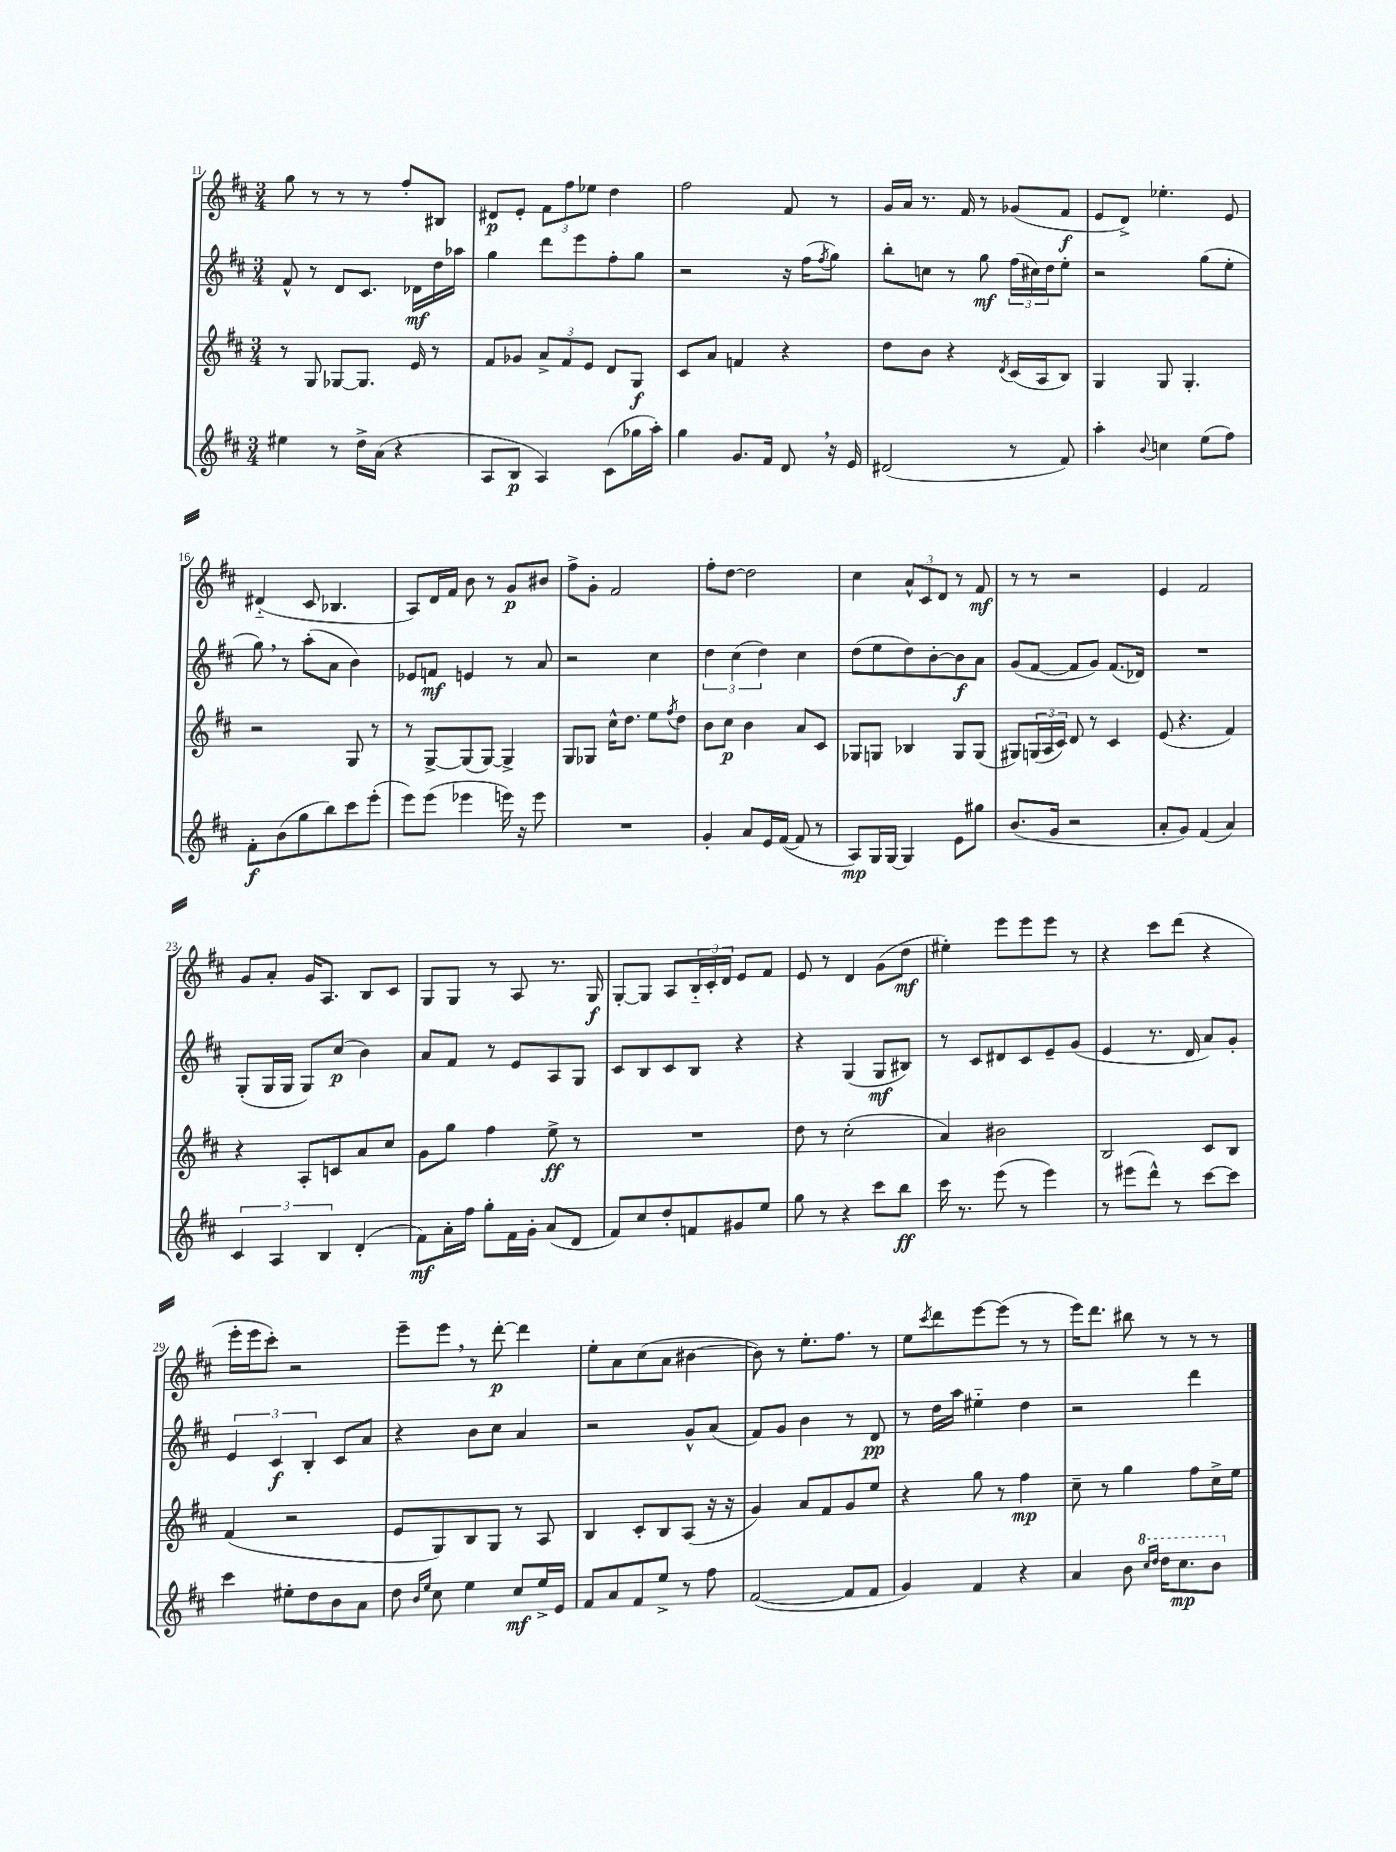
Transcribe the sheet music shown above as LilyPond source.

<<
\new StaffGroup <<
\new Staff = "s0" {
    \clef treble \key d \major \numericTimeSignature \time 3/4
    g''8 r8 r8 r8 fis''8-. bis8 |
    dis'8\p e'8-. \tuplet 3/2 { fis'8 fis''8 ees''8 } d''4 |
    fis''2 fis'8 r8 |
    g'16 a'16 r8. fis'16 r8 ges'8( fis'8\f |
    e'8 d'8->) ees''4.-. e'8 |
    dis'4-_( cis'8 bes4. |
    a8) d'16 fis'16 b'8 r8 g'8\p bis'8 |
    fis''8-> g'8-. fis'2 |
    fis''8-. d''8~ d''2 |
    cis''4 \tuplet 3/2 { a'8-^ cis'8 d'8 } r8 fis'8\mf |
    r8 r8 r2 |
    e'4 fis'2 |
    g'8 a'8-. g'16 a8. b8 cis'8 |
    g8 g8 r8 a8 r8. g16\f |
    g8~-. g8 a8 \tuplet 3/2 { b16-_ cis'16-. d'16 } e'8 fis'8 |
    e'8 r8 d'4 g'8( d''8\mf |
    eis''4-.) e'''8 e'''8 e'''8 r8 |
    r4 cis'''8 d'''8( r4 |
    e'''16-. e'''16 cis'''8-.) r2 |
    e'''8-- e'''8 \breathe r8 d'''8~-.\p d'''4 |
    e''8-. a'8 cis''8( a'8 bis'4~ |
    bis'8) r8 e''8.-. fis''8. r8 |
    e''8 \acciaccatura { cis'''8 } d'''8 e'''8~ e'''8( r8 r8 |
    e'''16) d'''8. bis''8 r8 r8 r8 \bar "|." |
}
\new Staff = "s1" {
    \clef treble \key d \major \numericTimeSignature \time 3/4
    fis'8-^ r8 d'8 cis'8. des'16\mf d''16 aes''16 |
    g''4 d'''8 e'''8 fis''8-. g''8 |
    r2 r16 fis''16( \acciaccatura { fis''8 } g''8) |
    b''8-. c''8 r8 g''8\mf \tuplet 3/2 { fis''16( cis''16) d''16 } e''8-. |
    r2 g''8( e''8-. |
    g''8) \breathe r8 a''8-.( a'8 b'4) |
    ees'8 f'8\mf e'4 r8 a'8 |
    r2 cis''4 |
    \tuplet 3/2 { d''4 cis''4( d''4) } cis''4 |
    d''8( e''8 d''8) b'8~-. b'8\f a'8 |
    g'8( fis'8~ fis'8 g'8) fis'8.( des'16) |
    R2. |
    g8-.( g16 g16 g8) cis''8\p( b'4) |
    a'8 fis'8 r8 e'8 a8 g8 |
    cis'8 b8 cis'8 b8 r4 |
    r4 g4( g8\mf bis8) |
    r8 cis'8 dis'8 cis'8 e'8-- g'8( |
    e'4 r8. d'16 a'8) g'8-. |
    \tuplet 3/2 { e'4 cis'4\f b4-. } cis'8 a'8 |
    r4 b'8 cis''8 a'4 |
    r2 g'8-^ a'8( |
    fis'8) g'8 b'4 r8 d'8\pp |
    r8 d''16 a''16 eis''4-_ d''4 |
    r2 d'''4 \bar "|." |
}
\new Staff = "s2" {
    \clef treble \key d \major \numericTimeSignature \time 3/4
    r8 g8 ges8~ ges8. e'16 r8 |
    fis'8 ges'8 \tuplet 3/2 { a'8-> fis'8 e'8 } d'8 g8\f |
    cis'8 a'8 f'4 r4 |
    d''8 b'8 r4 \acciaccatura { d'8 } cis'16( a16 b8) |
    g4 g8 g4.-. |
    r2 g8 r8 |
    r8 g8~-> g8( g8~) g4-> |
    g8 ges8 cis''16-^ d''8. e''8 \acciaccatura { fis''8 } d''8 |
    b'8 cis''8\p b'4 a'8 cis'8 |
    ges8 g8 bes4 g8 g8( |
    gis8) \tuplet 3/2 { g16( a16 cis'16) } d'8 r8 cis'4 |
    e'8( r4. fis'4) |
    r4 a8-. c'8 a'8 cis''8 |
    g'8 g''8 fis''4 e''8->\ff r8 |
    R2. |
    d''8 r8 cis''2-.( |
    a'4) bis'2 |
    b2 cis'8 b8 |
    fis'4( r2 |
    e'8 g8) b8 g8 r8 a8 |
    b4 cis'8-. b8 a8( r16 r16 |
    g'4) a'8 fis'8 g'8 e''8 |
    r4 g''8 r8 fis''4\mp |
    cis''8-- r8 g''4 fis''8 cis''16-> e''16 \bar "|." |
}
\new Staff = "s3" {
    \clef treble \key d \major \numericTimeSignature \time 3/4
    eis''4 r8 d''16-> a'16( r4 |
    a8 b8\p a4) cis'8( ges''16 a''16-.) |
    g''4 g'8. fis'16 d'8 \breathe r16 e'16 |
    dis'2( r8 fis'8) |
    a''4-. \appoggiatura { b'8 } c''4 e''8( fis''8) |
    fis'8-.\f b'8( g''8 b''8) cis'''8 e'''8-.( |
    e'''8) e'''8( ees'''4 e'''16) r16 e'''8 |
    R2. |
    g'4-. a'8 e'16 fis'16~( fis'8 r8 |
    a8\mp) g16 g16~ g4 e'8 gis''8 |
    b'8.( g'16 r2 |
    a'8-. g'8) fis'4( a'4) |
    \tuplet 3/2 { cis'4 a4 b4 } d'4-.( |
    fis'8\mf) a'16-. fis''16 g''8-. fis'16 g'16-. a'8( d'8 |
    fis'8) cis''8 d''8-. f'8 gis'8 e''8 |
    g''8 r8 r4 cis'''8 b''8\ff |
    cis'''16 r8. e'''8( r8 e'''4) |
    r8 eis'''8( d'''8-^) r8 cis'''8~ cis'''8 |
    cis'''4 eis''8-. d''8 b'8 a'8 |
    d''8 \grace { b'16 e''16 } cis''8 e''4 cis''8\mf e''16-> e'16 |
    fis'8 a'8 fis'8 e''8-> r8 fis''8 |
    fis'2~( fis'8 fis'8 |
    g'4) fis'4 r4 |
    a'4 b'8 \ottava #1 \grace { cis'''16 d'''16 } d'''16 cis'''8.\mp b''8 \ottava #0 \bar "|." |
}
>>
>>
\layout { \context { \Score currentBarNumber = #11 } }
